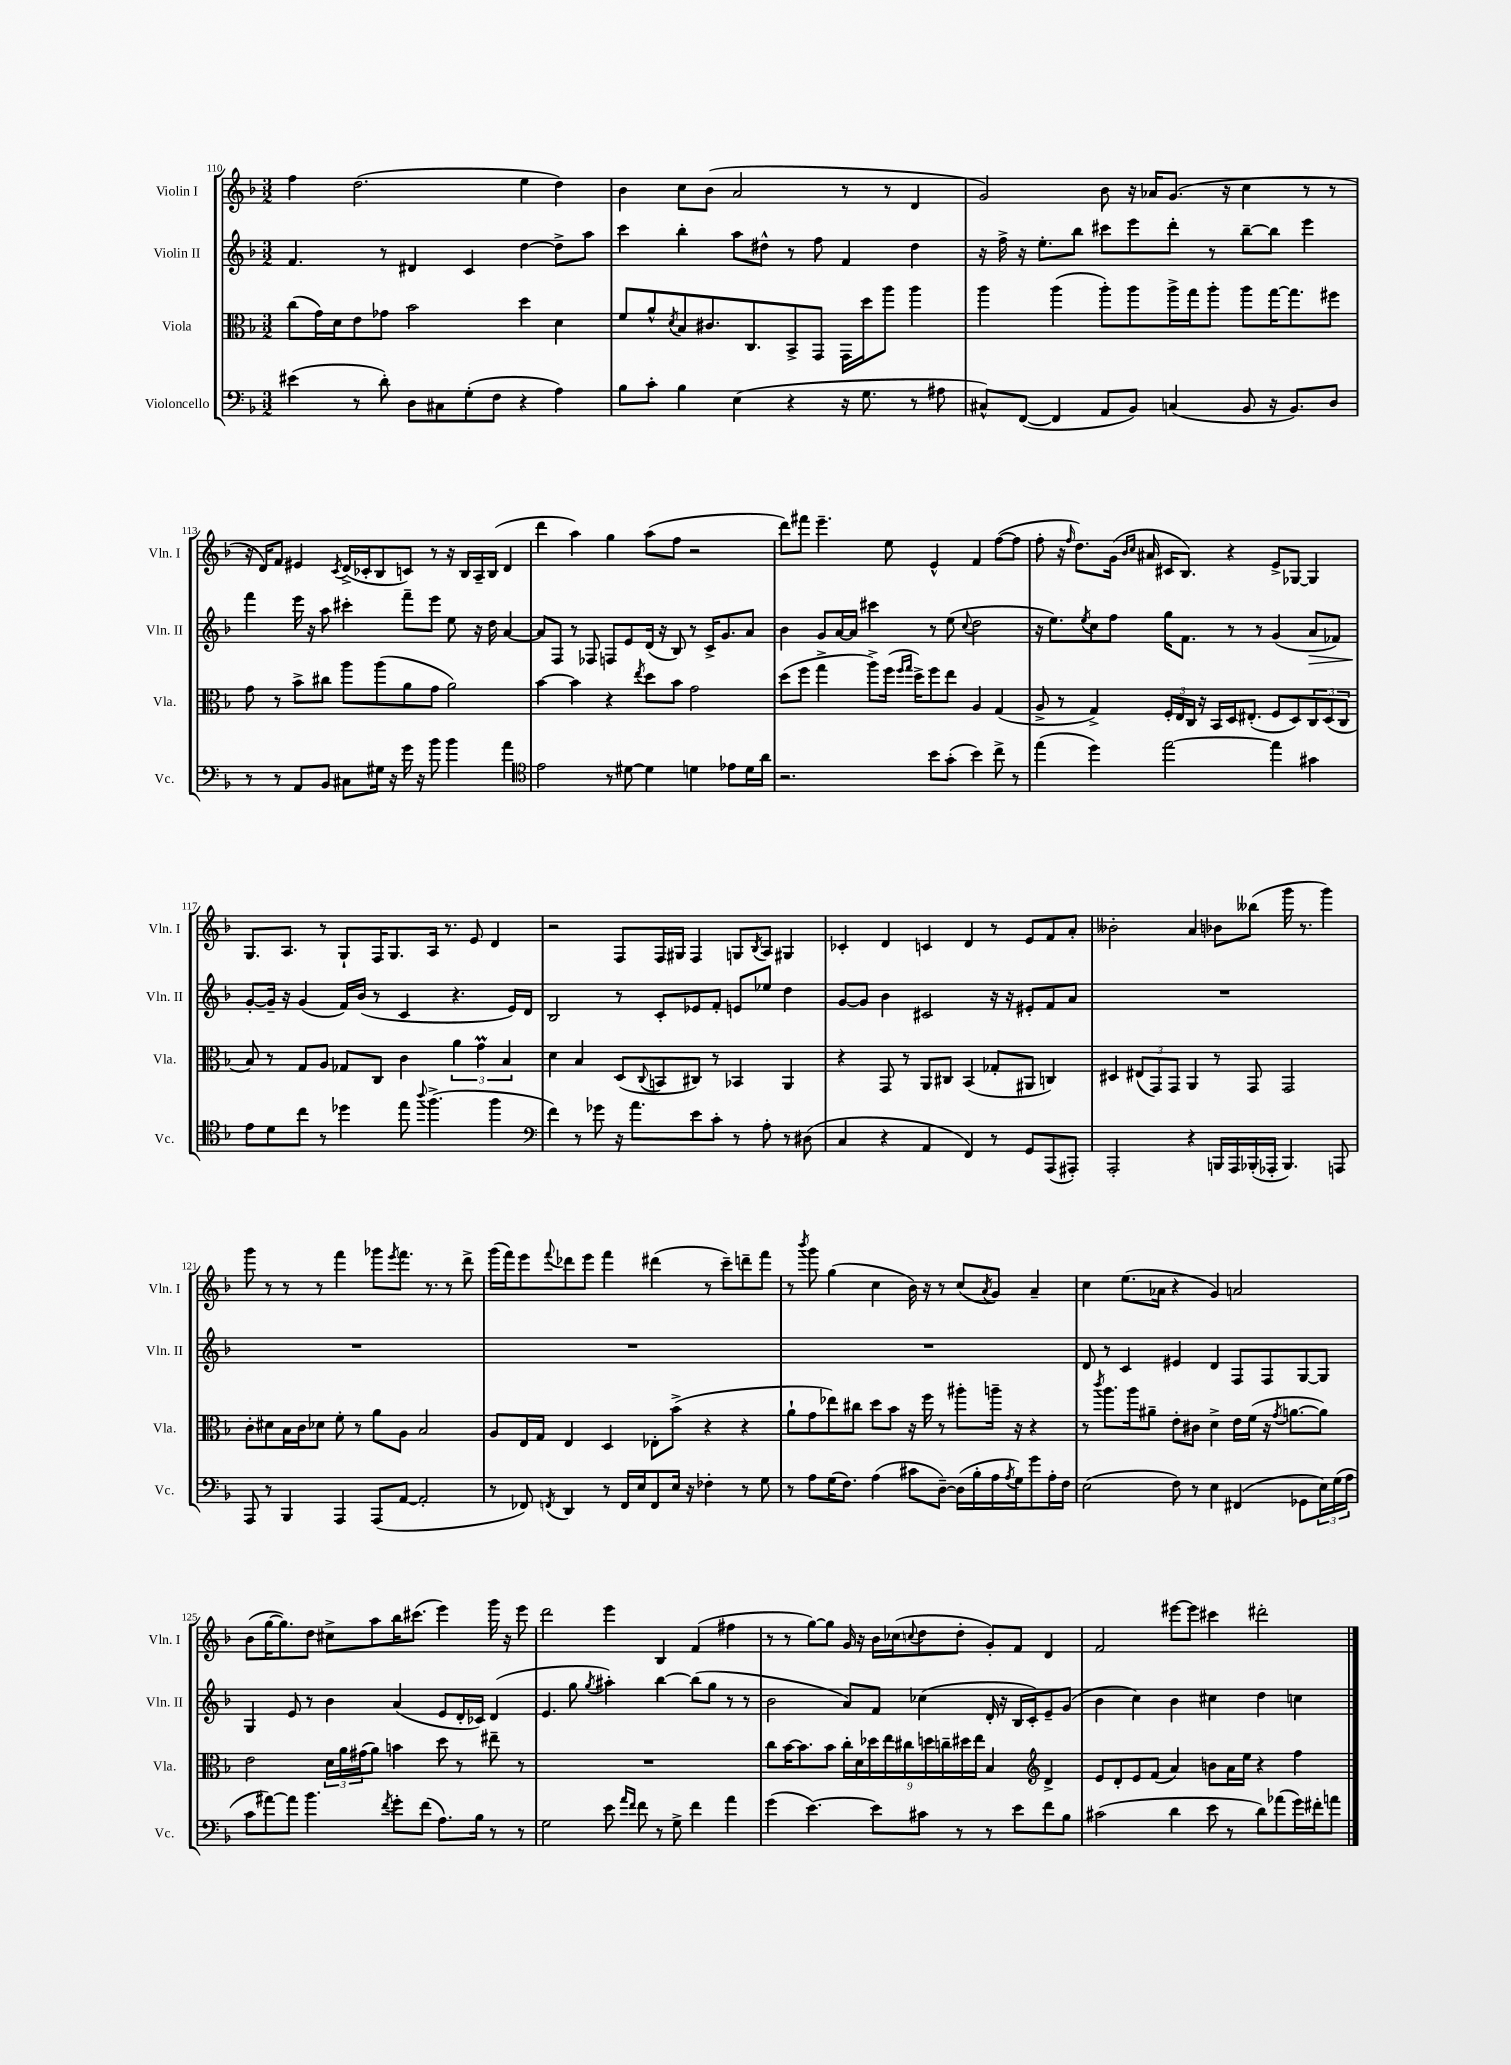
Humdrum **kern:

**kern	**kern	**kern	**kern
*staff4	*staff3	*staff2	*staff1
*clefF4	*clefC3	*clefG2	*clefG2
*k[b-]	*k[b-]	*k[b-]	*k[b-]
*M3/2	*M3/2	*M3/2	*M3/2
(4e#	(8cc	4.f	4ff
.	16g)	.	.
.	16d	.	.
8r	8e	.	(2.dd
8d')	8g-	8r	.
8D	2b-	4d#	.
8C#	.	.	.
(8G'	.	4c	.
8F	.	.	.
4r	4dd	[4dd	4ee
4A)	4d	8dd^]	4dd)
.	.	8aa	.
=	=	=	=
8B-	8f	4ccc	4b-
8c'	8a^^	.	.
.	8qd	.	.
4B-	8B-	4bb-'	8cc
.	8.c#	.	(8b-
(4E	.	8aa	2a
.	8.C	.	.
.	.	8dd#^^	.
4r	8BB-^	8r	.
.	8GG	8ff	.
16r	16GG	4f	8r
8.G	16dd	.	.
.	8aa	.	8r
8r	4aa	4dd#	4d
8A#	.	.	.
=	=	=	=
8C#^^)	4aa	16r	2g)
.	.	16ff^	.
([8FF	.	16r	.
.	.	8.ee'	.
4FF]	(4aa	.	.
.	.	8bb-	.
8AA	8aa')	8ccc#	8b-
8BB-)	8aa	8eee	16r
.	.	.	16a-
(4C	16aa^	8ddd'	(8.g
.	16gg	.	.
.	8aa'	8r	.
.	.	.	16r
8BB-	8aa	[8bb-~	4cc
16r	[16gg	8bb-]	.
8.BB-)	8.gg]	.	.
.	.	4eee	8r
8D	8ff#	.	8r
=	=	=	=
8r	8g	4fff	16r
.	.	.	16d)
8r	8r	.	8f
8AA	8b-^	16eee	4e#
.	.	16r	.
8BB-	8cc#	8aa	.
.	.	.	8qc
8C#	8aa	4ccc#'	(16d^
.	.	.	16c-'
16G#	(8aa	.	8B-
16r	.	.	.
16g	8a	8fff~	8c)
16r	.	.	.
8b-	8g	8eee	8r
4b-	2a)	8ee	16r
.	.	.	16B-
.	.	16r	16A~
.	.	16dd	(16B-
4a	.	[4a	4d
=	=	=	=
*clefC4	*	*	*
2e	[4b-	8a]	4ddd
.	.	8F	.
.	4b-]	8r	4aa)
.	.	8F-	.
8r	4r	8F	4gg
[8d#	.	8e	.
.	8qee	.	.
4d#]	8dd	(16d	(8aa
.	.	16r	.
.	8b-	8B-)	8ff
4d	2g	8r	2r
.	.	16c^	.
.	.	8.g	.
8e-	.	.	.
16d	.	8a	.
16a	.	.	.
=	=	=	=
2.r	(8dd	4b-	8ddd)
.	8ff	.	8fff#
.	4gg^	8g	4.eee~
.	.	[16a	.
.	.	16a]	.
.	8aa^)	4ccc#	.
.	(16ff	.	8ee
.	16qqff	.	.
.	16qqgg	.	.
.	16dd^)	.	.
8b-	8ff	8r	4e^^
(8g'	8ee	(8ee	.
.	.	8qqcc	.
4b-)	4A	2dd	4f
8cc^	(4G	.	([8ff
8r	.	.	8ff]
=	=	=	=
(4ee	8A^	16r	8ff'
.	.	8.ee)	.
.	8r	.	16r
.	.	.	16qqff
.	.	.	8.dd)
.	.	8qee	.
4dd)	4G^)	8cc	.
.	.	8ff	(16g
.	.	.	16qqb-
.	.	.	16qqcc
.	.	.	16a#
[2ee	24F'	16gg	16c#
.	24E	.	.
.	.	8.f	8.B-)
.	24C	.	.
.	16r	.	.
.	16BB-	.	.
.	16D	8r	4r
.	(8.E#'	.	.
.	.	8r	.
4ee]	8F	(4g	8e^
.	8D)	.	[8G-
4g#	12C	8a	4G-]
.	(12D	.	.
.	.	8f-)	.
.	12C	.	.
=	=	=	=
8e	8B-)	[8g'	8.G
8d	8r	16g~]	.
.	.	16r	8.A
8cc	8G	(4g	.
8r	8A	.	8r
4dd-	8G-	16f)	8G`
.	.	(16b-	.
.	8C	8r	16F
.	.	.	8.G
8ee	4c	4c	.
8qqaa	.	.	.
(4.ff^	.	.	16A
.	.	.	8.r
.	6a	4.r	.
.	.	.	8e
.	6g	.	.
4ff	.	.	4d
.	6B-	.	.
.	.	16e)	.
.	.	16d	.
=	=	=	=
*clefF4	*	*	*
4f)	4d	2B-	2r
8r	4B-	.	.
8g-	.	.	.
16r	(8D	8r	8F
8.a	.	.	.
.	8qqC	.	.
.	8BB	8c'	16F
.	.	.	16G#
8e	8C#)	8e-	4F
8c'	8r	8f'	.
8r	4BB-	8e	8G
.	.	.	8qB-
8A'	.	8ee-	8A
8r	4AA	4dd	4G#
(8D#	.	.	.
=	=	=	=
4C	4r	[8g	4c-'
.	.	8g]	.
4r	8GG	4b-	4d
.	8r	.	.
4AA	8AA	2c#	4c
.	8C#	.	.
4FF)	(4BB-	.	4d
8r	8G-'	16r	8r
.	.	16r	.
8GG	8AA#	8e#'	8e
(8AAA	4C)	8f	8f
8AAA#')	.	8a	8a'
=	=	=	=
2AAA'	4D#	1.r	2b--'
.	(12E#	.	.
.	12GG)	.	.
.	12GG	.	.
4r	4AA	.	4a
16BBB	8r	.	8b-
16AAA	.	.	.
(16BBB-'	8GG	.	(8bb--
16AAA-'	.	.	.
4.BBB-)	2GG	.	16ggg
.	.	.	8.r
.	.	.	4ggg)
8AAA	.	.	.
=	=	=	=
8AAA	8c'	1.r	8ggg
8r	8d#	.	8r
4BBB-	16B-	.	8r
.	16c	.	.
.	8d-	.	8r
4AAA	8f'	.	4fff
.	8r	.	.
(8AAA	8a	.	8ggg-
.	.	.	8qeee
[8AA	8A	.	8.fff
2AA']	2B-	.	.
.	.	.	8.r
.	.	.	8r
.	.	.	8ddd^
=	=	=	=
8r	8A	1.r	(16ggg
.	.	.	16fff)
8FF-)	16E	.	8eee
.	16G	.	.
8qFF	.	.	8qqfff
4DD	4E	.	8ddd-
.	.	.	8eee
8r	4D	.	4fff
16FF	.	.	.
16E	.	.	.
8FF	8E-'	.	(4ddd#
16E	(8b-^	.	.
16r	.	.	.
4F-'	4r	.	8r
.	.	.	8ccc~)
8r	4r	.	8ddd~
8G	.	.	8fff
=	=	=	=
8r	8a`	1.r	8r
.	.	.	8qbbb-
8A	8g	.	8ggg
(16G	8ee-)	.	(4gg
8.F)	.	.	.
.	8cc#	.	.
(4A	8dd	.	4cc
.	8b-	.	.
8c#	16r	.	16b-)
.	16ff	.	16r
[8D~)	8r	.	8r
(16D]	8aa#'	.	(8cc
16B-'	.	.	.
.	.	.	8qa
16A	16aa~	.	8g)
8qA	.	.	.
16G)	16r	.	.
8g	4r	.	4a~
16A'	.	.	.
16F	.	.	.
=	=	=	=
(2E	8r	8d	4cc
.	8qccc	.	.
.	8.aa	8r	.
.	.	4c	(8.ee
.	16aa	.	.
.	8a#~	.	.
.	.	.	16a-
8F)	8e'	4e#	4r
8r	8c#	.	.
4E	4d^	4d	4g)
(4FF#	16e	8F	2a
.	(16f	.	.
.	16r	8F	.
.	8qg	.	.
.	[8.a	.	.
8GG-	.	[8G	.
24E)	8a])	8G]	.
(24G	.	.	.
24A	.	.	.
=	=	=	=
8c	2e	4G	(8b-
[8a#)	.	.	[16gg
.	.	.	8.gg])
8a#]	.	8e	.
4.b-	.	8r	8dd
.	24d	4b-	8cc#^
.	24a	.	.
.	(24g#	.	.
.	8a)	.	8aa
8qf	.	.	.
8g'	4b	(4a	16bb-
.	.	.	(8.ccc#
(8f	.	.	.
8.A)	8dd	8e	4eee)
.	8r	16d'	.
16B-	.	16c-)	.
8r	8ee#~	(4d	16ggg
.	.	.	16r
8r	8r	.	8eee
=	=	=	=
2G	1.r	4.e	2ddd
.	.	8gg	.
.	.	8qgg	.
8e	.	4aa#')	4eee
16qqa	.	.	.
16qqf	.	.	.
8f	.	.	.
8r	.	[4bb-	4B-
8G^	.	.	.
4f	.	(8bb-]	(4f
.	.	8gg	.
4a	.	8r	4ff#
.	.	8r	.
=	=	=	=
(4g	8cc	2b-	8r
.	[16b-	.	8r
.	8.b-]	.	.
[4.e)	.	.	[8gg)
.	8b-	.	8gg]
.	18cc'	8a)	16g
.	18d	.	.
.	.	.	16r
.	18dd-	.	.
8e]	.	8f	16b-
.	18ee	.	.
.	.	.	(16cc-
.	18cc#	.	.
.	.	.	8qqcc
8c#	.	(4cc-	8dd
.	18dd	.	.
.	18cc~	.	.
8r	.	.	8dd'
.	18dd#	.	.
.	18ee	.	.
8r	4B-	16d'	8g')
.	.	16r	.
8e	.	16B-	8f
.	.	16c')	.
*	*clefG2	*	*
8f	4d^	8e~	4d
8B-	.	(8g	.
=	=	=	=
(2c#	8e	4b-	2f
.	8d'	.	.
.	8e	4cc)	.
.	(8f	.	.
4d	4a)	4b-	[8eee#
.	.	.	8eee#]
8e	8b	4cc#	4ccc#
8r	16a	.	.
.	16ee	.	.
8d)	4r	4dd	2ddd#'
(8a-	.	.	.
16g)	4ff	4cc	.
16f#'	.	.	.
8a	.	.	.
==	==	==	==
*-	*-	*-	*-
